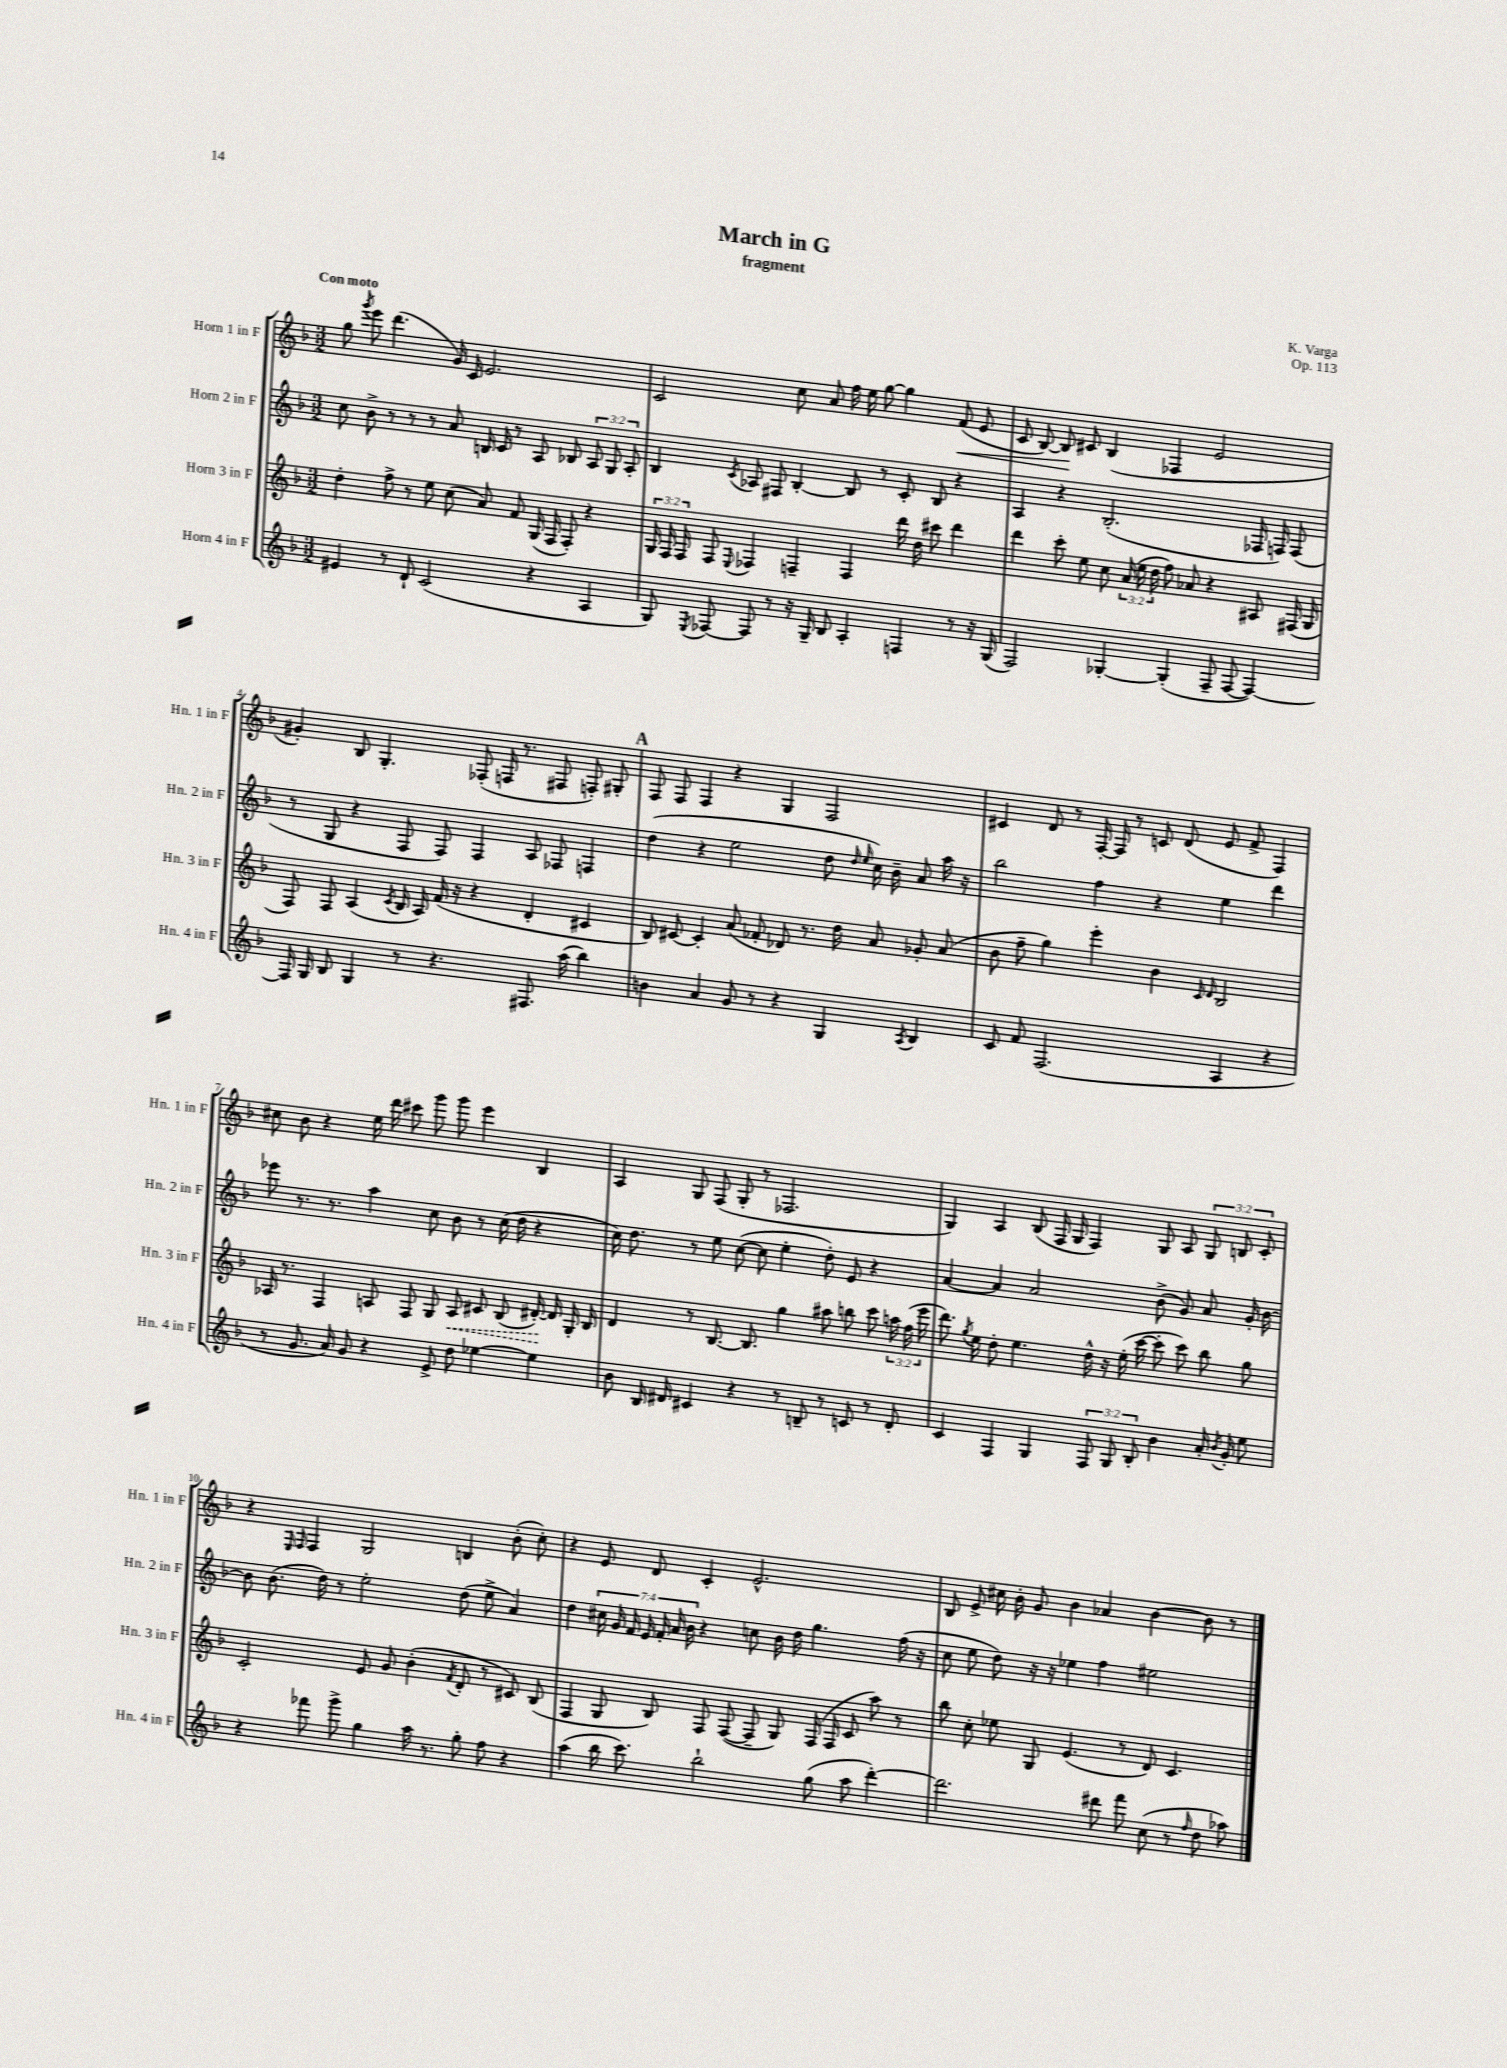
\header { title = "March in G" composer = "K. Varga" subtitle = "fragment" opus = "Op. 113" }
<<
\new StaffGroup <<
\new Staff = "s0" \with { instrumentName = "Horn 1 in F" shortInstrumentName = "Hn. 1 in F" } {
    \clef treble \key f \major \numericTimeSignature \time 3/2 \override Staff.TupletNumber.text = #tuplet-number::calc-fraction-text \tempo "Con moto"
    \autoBeamOff g''8 \acciaccatura { g'''8 } e'''8 d'''4.( g'16) c'16 e'2. |
    c'2 c''8 a'8 f''16 e''16 g''8~ g''4 f'8\<( e'8 |
    c'8 bes8~) bes8\! cis'8 bes4( fes4 e'2 |
    gis'4-.) bes8 g4.-. fes8-.( f16 r8. fis8 f8-.) gis8-. |
    \mark \markup { \bold "A" } f8 f8 f4 r4 g4 f2 |
    cis'4 d'8 r8 f16~-. f16 r8 c'8 d'8( e'8 f'8-> f4) |
    cis''8 bes'8 r4 e''16 d'''16 cis'''8 g'''8 g'''8 e'''4 bes4 |
    a4 g8 f8( g8-. r8 fes2. |
    g4) a4 bes8( f16 g16 f4) g8 a8 \tuplet 3/2 { g8 b8 c'8-. } |
    r4 \grace { e16 f16 } f4 g2 b4 bes'8-.( c''8-.) |
    r4 e'8 d'8 c'4-. e'2.-^ |
    bes8 e'8-> cis''16 bes'16-. g'8 bes'4 aes'4 bes'4~ bes'8 r8 \bar "|." |
}
\new Staff = "s1" \with { instrumentName = "Horn 2 in F" shortInstrumentName = "Hn. 2 in F" } {
    \clef treble \key f \major \numericTimeSignature \time 3/2 \override Staff.TupletNumber.text = #tuplet-number::calc-fraction-text
    \autoBeamOff c''8 bes'8-> r8 r8 r8 a'8 b16 c'16 r8 a8 bes8 \tuplet 3/2 { a8 g8 a8-. } |
    bes4 \acciaccatura { c'8 } aes8 fis8 bes4~-. bes8 r8 c'8-. bes8 r4 |
    a4 r4 bes2.-.( fes16 f16) f8( |
    r8 g8 r4 f8 f8) f4 a8 fes8 f4 |
    \mark \markup { \bold "A" } d''4( r4 e''2 d''8 \grace { d''16 e''16 } c''16) bes'16-- a'8 a''16 r16 |
    bes''2 f''4 r4 e''4 d'''4 |
    ees'''8 r8. r8. a''4 c''8 bes'8 r8 c''16( d''16 r4 |
    c''16) d''8. r8 e''8 c''8~( c''8 e''4-. d''8-.) e'8 r4 |
    a'4~ a'4 a'2 bes'8->( g'8) a'8 g'16-. bes'16~ |
    bes'8 bes'8.( d''16) r8 e''2-. d''8( e''8-> a'4) |
    d''4 \tuplet 7/4 { cis''16 g'16 f'16 e'16 f'16-. a'16 bes'16 } r4 c''8 bes'16 d''16 g''4. f''16( r16 |
    c''8 e''8 d''8) r16 r16 ees''4 f''4 eis''2 \bar "|." |
}
\new Staff = "s2" \with { instrumentName = "Horn 3 in F" shortInstrumentName = "Hn. 3 in F" } {
    \clef treble \key f \major \numericTimeSignature \time 3/2 \override Staff.TupletNumber.text = #tuplet-number::calc-fraction-text
    \autoBeamOff d''4-. f''8-> r8 e''8 c''8( a'8) f'8 g16( f16 f8-.) r4 |
    \tuplet 3/2 { g16 f16 f16 } f8 \appoggiatura { e8 } fes4 f4-- f4 d'''16 d''16 cis'''8 d'''4 |
    d'''4 c'''8-. e''8 c''8 \tuplet 3/2 { a'16( e''16 d''16 } f''8) aes'8 r4 ais8 fis16( g16 |
    f8) f8 a4( \acciaccatura { c'8 } bes16 a16) f'16( r16 r4 d'4-. cis'4 |
    \mark \markup { \bold "A" } bes8) cis'8~ cis'4-. a'8( fes'8-. des'8) r8. d''16 a'8 ges'8-. a'8( |
    bes'8 f''8-- g''4) e'''4-. bes'4 \grace { c'16 d'16 } bes2 |
    aes16 r8. f4 a8 f8 g8 \once \override Hairpin.style = #'dashed-line a8\< cis'8 bes8( dis'16~-.\!) dis'16 g16-. bes16 |
    d'4 r8 bes8.~ bes8. g''4 ais''8 b''8 c'''8 \tuplet 3/2 { a''16 f''16( e'''16 } |
    d'''8.) \acciaccatura { g''8 } e''16 d''8-. e''4. d''16-^ r16 e''16-.( c'''16~ c'''8-. c'''8) bes''8 g''8 |
    c'2-. e'8 g'8 bes'4-.( \acciaccatura { f'8 } d'8-. r8 cis'8) bes8( |
    f4 g8 bes8) f8 f8~( f8-- g8) f16( f16 c'8 a''8) r8 |
    bes''8 c''8-. ees''8 g8 e'4.( r8 d'8) c'4. \bar "|." |
}
\new Staff = "s3" \with { instrumentName = "Horn 4 in F" shortInstrumentName = "Hn. 4 in F" } {
    \clef treble \key f \major \numericTimeSignature \time 3/2 \override Staff.TupletNumber.text = #tuplet-number::calc-fraction-text
    \autoBeamOff eis'4 r8 d'8-! c'2( r4 a4 |
    g8) \acciaccatura { e8 } fes8~ fes8 r8 r16 g16-- bes8 a4-. f4 r8 r16 g16( |
    f2) ges4~-. ges4-.( f8-- f8~ f4~) |
    f16 g16 bes8 g4 r8 r4. fis8. a''16( bes''4) |
    \mark \markup { \bold "A" } b'4 a'4 g'8 r8 r4 g4 \acciaccatura { a8 } bes4 |
    c'8 f'8 f2.( a4 r4 |
    r8 g'8. a'16) g'8 r4 e'8-> d''8 ees''4~ ees''4 |
    bes'8 bes16 dis'16 cis'4 r4 r8 b8-- r8 c'8 r8 dis'8-. |
    c'4 f4 g4 \tuplet 3/2 { f8 g8 bes8-. } bes'4 a'16-. \acciaccatura { bes'8 } g'16-. e''8 |
    r4 fes'''8 g'''8-> g''4 a''16 r8. g''8-. f''8 r4 |
    a''4( bes''16 c'''8.) bes''2-! g''8( a''8 d'''4~-.) |
    d'''2. dis'''8 f'''8 c''8( r8 \grace { f''16 } d''8 aes''8) \bar "|." |
}
>>
>>
